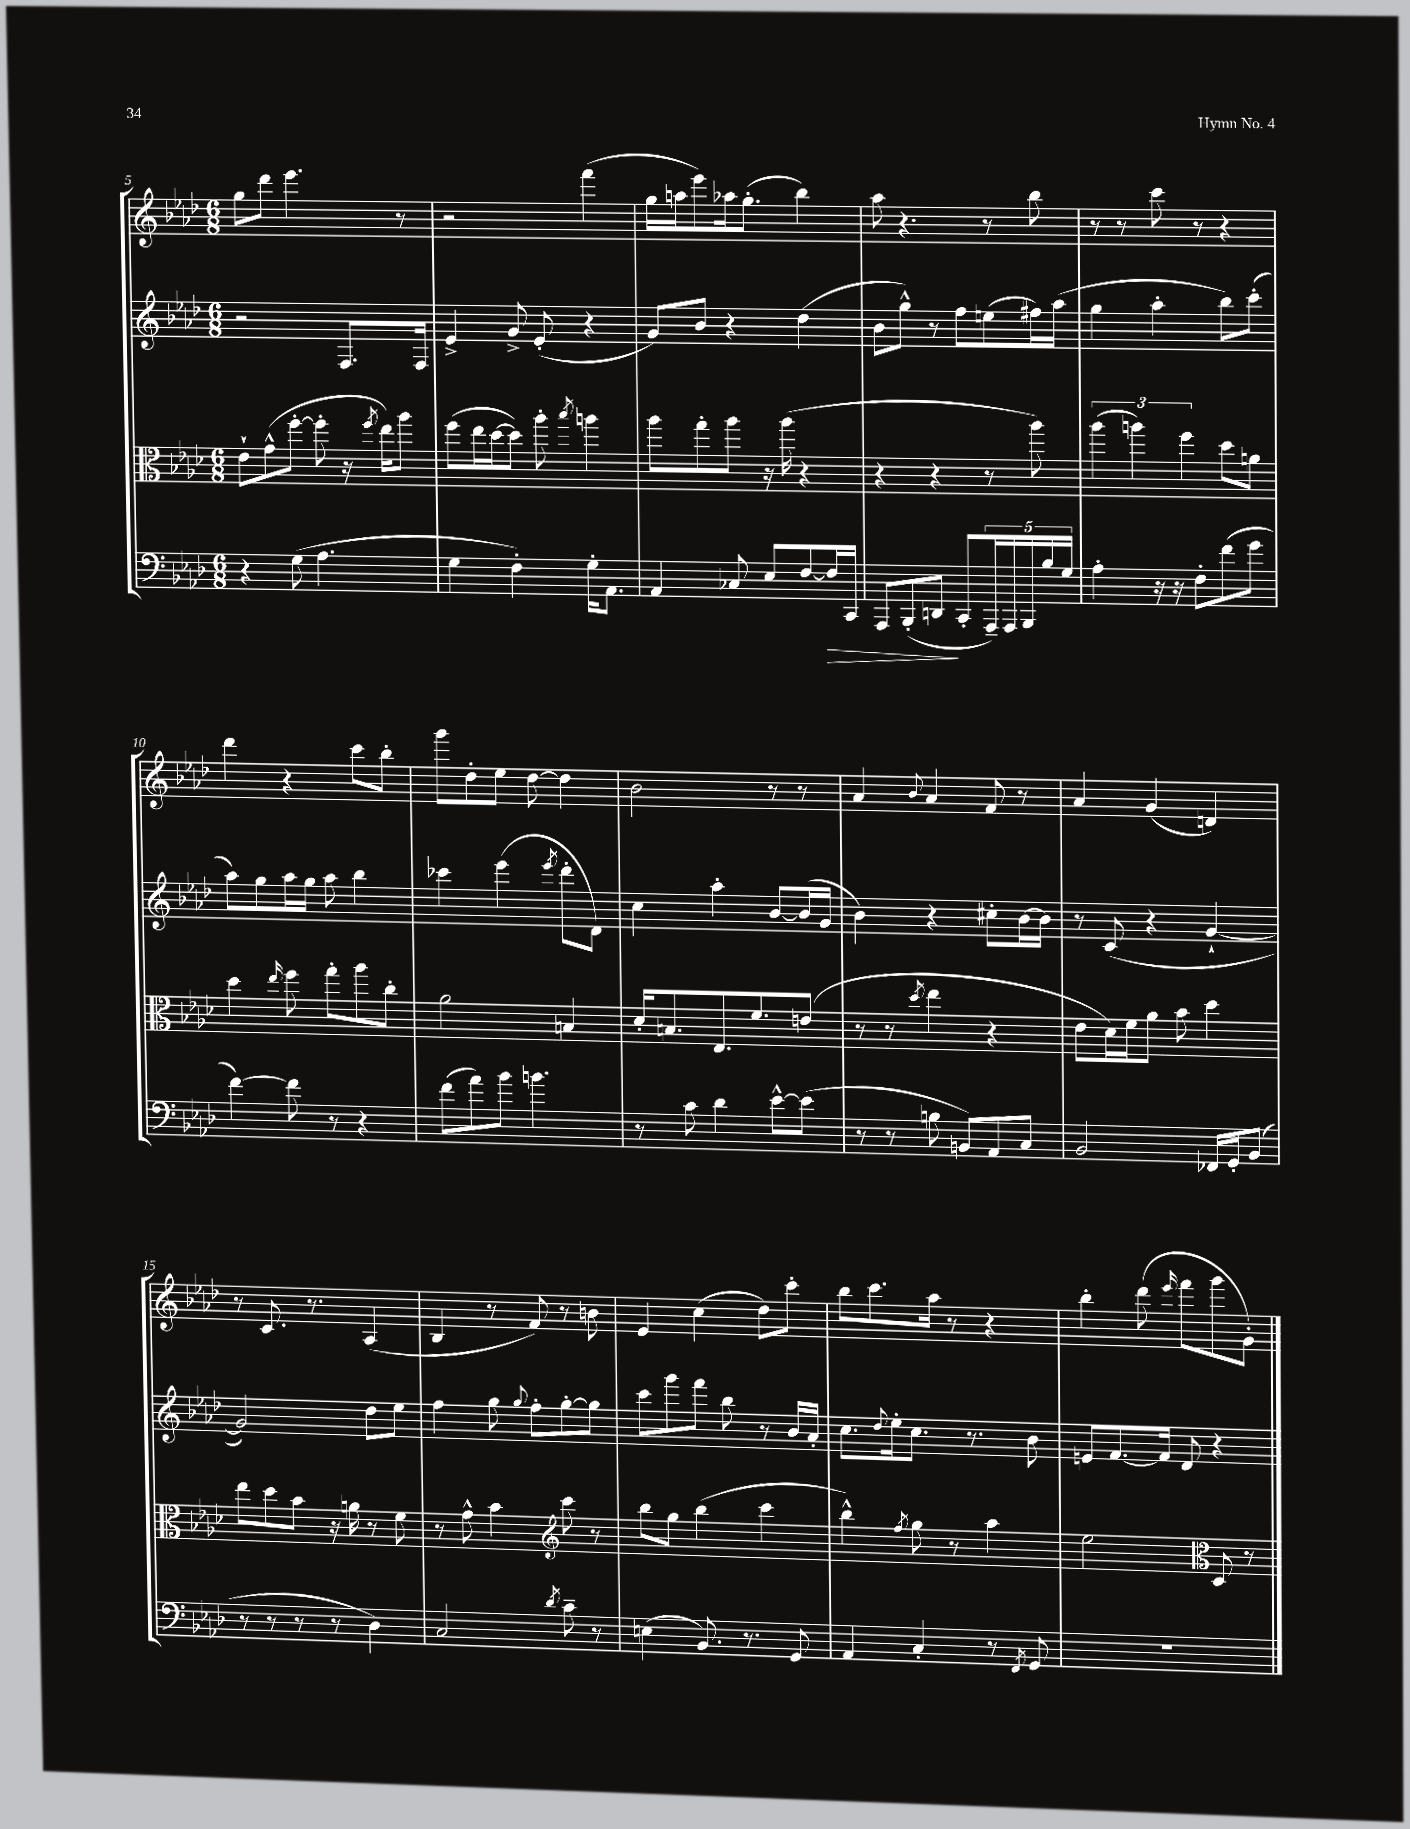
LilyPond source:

<<
\new StaffGroup <<
\new Staff = "s0" {
    \clef treble \key aes \major \numericTimeSignature \time 6/8
    g''8 des'''8 ees'''4. r8 |
    r2 f'''4( |
    g''16 a''16 ees'''8) aes''16 g''8.-.( bes''4) |
    aes''8 r4. r8 bes''8 |
    r8 r8 c'''8 r8 r4 |
    des'''4 r4 c'''8 bes''8-. |
    g'''8 des''8-. ees''8 des''8~ des''4 |
    bes'2 r8 r8 |
    aes'4 \appoggiatura { bes'8 } aes'4 f'8 r8 |
    aes'4 g'4( d'4) |
    r8 c'8. r8. aes4( |
    bes4 r8 f'8) r8 b'8 |
    ees'4 c''4( des''8) c'''8-. |
    bes''8 c'''8. aes''16 r8 r4 |
    bes''4-. des'''8( \grace { ees'''16 } f'''8 g'''8 g'8-.) \bar "|." |
}
\new Staff = "s1" {
    \clef treble \key aes \major \numericTimeSignature \time 6/8
    r2 f8. f16 |
    ees'4-> g'8-> ees'8-.( r4 |
    g'8) bes'8 r4 des''4( |
    bes'8 g''8-^) r8 f''8 e''8( fis''16) aes''16( |
    g''4 aes''4-. bes''8) c'''8-.( |
    aes''8) g''8 aes''16 g''16 aes''8 bes''4 |
    ces'''4 ees'''4( \acciaccatura { ees'''8 } des'''8-. des'8) |
    c''4 aes''4-. bes'8~ bes'16( g'16 |
    bes'4) r4 cis''8-. bes'16~ bes'16 |
    r8 c'8( r4 g'4~-! |
    g'2) des''8 ees''8 |
    f''4 g''8 \appoggiatura { g''8 } f''8-. g''8~-. g''8 |
    c'''8 g'''8 f'''8 bes''8 r8 bes'16 aes'16-. |
    c''8. \appoggiatura { des''8 } ees''16-. c''8. r8. bes'8 |
    e'8 f'8.~ f'16 des'8 r4 \bar "|." |
}
\new Staff = "s2" {
    \clef alto \key aes \major \numericTimeSignature \time 6/8
    ees'8-! g'8-^( f''8~-. f''8-. r16 \acciaccatura { f''8 } ees''16) aes''8 |
    f''8( ees''16 des''16~ des''8) aes''8-. \acciaccatura { bes''8 } a''4 |
    aes''8 g''8-. aes''8 r16 aes''16( r4 |
    r4 r4 r8 aes''8) |
    \tuplet 3/2 { aes''4( a''4) f''4 } des''8 a'8 |
    des''4 \grace { ees''16 } f''8 g''8-. aes''8 c''8-. |
    aes'2 b4 |
    des'16-. b8. ees8. f'8. e'8( |
    r8 r8 \acciaccatura { des''8 } ees''4 r4 |
    ees'8 des'16) f'16 aes'8 bes'8 des''4 |
    ees''8 des''8 bes'8 r16 a'16 r8 f'8 |
    r8 g'8-^ bes'4 \clef treble c'''8 r8 |
    bes''8 g''8 bes''4( c'''4 |
    bes''4-^) \acciaccatura { f''8 } g''8 r8 aes''4 |
    ees''2 \clef alto des8 r8 \bar "|." |
}
\new Staff = "s3" {
    \clef bass \key aes \major \numericTimeSignature \time 6/8
    r4 g8( aes4. |
    g4 f4-.) g16-. aes,8. |
    aes,4 ces8 ees8 f8~ f16\> c,16 |
    aes,,8 bes,,8-.( d,8\! c,8-. \tuplet 5/4 { aes,,16--) aes,,16 bes,,16 bes16 g16 } |
    aes4-. r16 r16 f8-. f'8( g'8 |
    f'4~) f'8 r8 r4 |
    f'8( aes'8) bes'8 b'4. |
    r8 c'8 des'4 ees'8~-^ ees'8( |
    r8 r8 b8 b,8) aes,8 c8 |
    bes,2 fes,16 g,16-. bes,8( |
    r8 r8 r8 r8 des4) |
    c2 \acciaccatura { des'8 } c'8-- r8 |
    e4( bes,8.) r8. g,8 |
    aes,4 c4-. r8 \acciaccatura { f,8 } g,8 |
    R2. \bar "|." |
}
>>
>>
\layout { \context { \Score currentBarNumber = #5 } }
